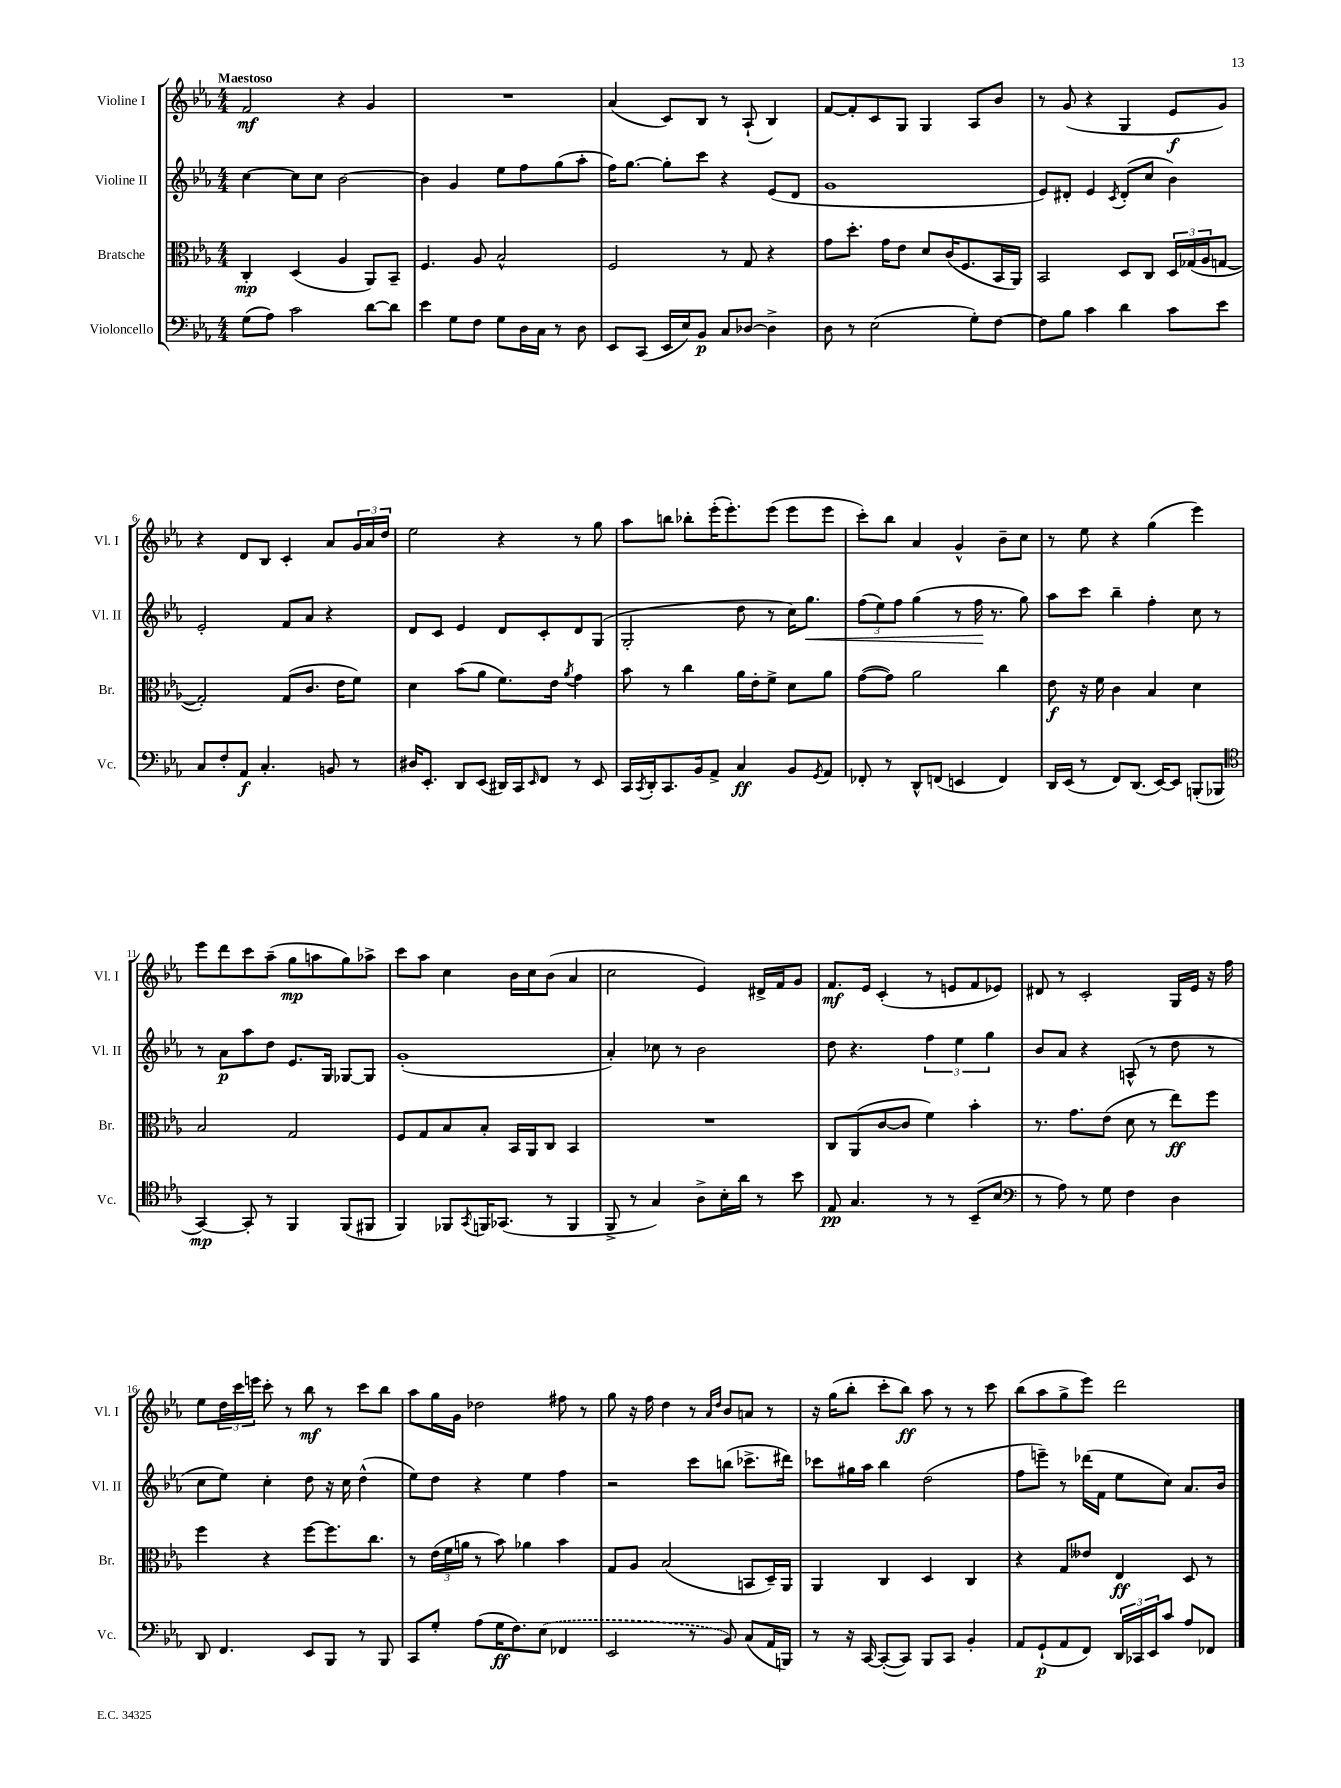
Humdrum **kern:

**kern	**dynam	**kern	**dynam	**kern	**dynam	**kern	**dynam
*part4	*part4	*part3	*part3	*part2	*part2	*part1	*part1
*staff4	*staff4	*staff3	*staff3	*staff2	*staff2	*staff1	*staff1
*I"Violoncello	*	*I"Bratsche	*	*I"Violine II	*	*I"Violine I	*
*I'Vc.	*	*I'Br.	*	*I'Vl. II	*	*I'Vl. I	*
*clefF4	*	*clefC3	*	*clefG2	*	*clefG2	*
*k[b-e-a-]	*	*k[b-e-a-]	*	*k[b-e-a-]	*	*k[b-e-a-]	*
*M4/4	*	*M4/4	*	*M4/4	*	*M4/4	*
=1	=1	=1	=1	=1	=1	=1	=1
!	!	!	!	!	!	!LO:TX:a:B:t=Maestoso	!
(8G\L	.	4C'/	mp	[4cc\	.	2f/	mf
8A-\J)	.	.	.	.	.	.	.
2c\	.	(4D/	.	8cc\L]	.	.	.
.	.	.	.	8cc\J	.	.	.
.	.	4A-/	.	[2b-\	.	4r	.
[8d\L	.	8AA-/L)	.	.	.	4g/	.
8d\J]	.	8BB-~/J	.	.	.	.	.
=2	=2	=2	=2	=2	=2	=2	=2
4e-\	.	4.F/	.	4b-\]	.	1r	.
8G\L	.	.	.	4g/	.	.	.
8F\J	.	8A-/	.	.	.	.	.
8G\L	.	2B-^^/	.	8ee-\L	.	.	.
16D\L	.	.	.	8ff\	.	.	.
16C\JJ	.	.	.	.	.	.	.
8r	.	.	.	(8gg\	.	.	.
8D\	.	.	.	8aa-'\J	.	.	.
=3	=3	=3	=3	=3	=3	=3	=3
8EE-/L	.	2F/	.	16ff\KL)	.	(4a-/	.
.	.	.	.	[8.gg\J	.	.	.
(8CC/J	.	.	.	.	.	.	.
16EE-/LL	.	.	.	8gg'\L]	.	8c/L)	.
16E-/J)	.	.	.	.	.	.	.
8BB-/J	p	.	.	8ccc\J	.	8B-/J	.
8C/L	.	8r	.	4r	.	8r	.
[8D-X/J	.	8G/	.	.	.	(8A-`/	.
4D-^\]	.	4r	.	(8e-/L	.	4B-/)	.
.	.	.	.	8d/J	.	.	.
=4	=4	=4	=4	=4	=4	=4	=4
8D\	.	8g\L	.	1g	.	[8f/L	.
8r	.	8.dd'\J	.	.	.	8f'/]	.
(2E-\	.	.	.	.	.	8c/	.
.	.	16g\KL	.	.	.	.	.
.	.	8e-\J	.	.	.	8G/J	.
.	.	8d/L	.	.	.	4G/	.
.	.	(16c/K	.	.	.	.	.
.	.	8.F/	.	.	.	.	.
8G'\L)	.	.	.	.	.	8A-/L	.
[8F\J	.	16BB-/L	.	.	.	8b-/J	.
.	.	16AA-/JJ)	.	.	.	.	.
=5	=5	=5	=5	=5	=5	=5	=5
8F\L]	.	2BB-/	.	8e-/L)	.	8r	.
8B-\J	.	.	.	8d#X'/J	.	(8g/	.
4c\	.	.	.	4e-/	.	4r	.
.	.	.	.	8qc/	.	.	.
4d\	.	8D/L	.	(8d#'/L	.	4G/	.
.	.	8C/J	.	8cc/J	.	.	.
8c\L	.	24D/LL	.	4b-\)	.	8e-/L	f
.	.	(24G-X/	.	.	.	.	.
.	.	24A-/J	.	.	.	.	.
8e-\J	.	[8Gn/J	.	.	.	8g/J)	.
!!LO:LB:g=z
=6	=6	=6	=6	=6	=6	=6	=6
8C/L	.	2G'/])	.	2e-'/	.	4r	.
8F'/	.	.	.	.	.	.	.
8AA-/J	f	.	.	.	.	8d/L	.
4.C'/	.	.	.	.	.	8B-/J	.
.	.	(8G/L	.	8f/L	.	4c'/	.
.	.	8.c/J	.	8a-/J	.	.	.
8BBn/	.	.	.	4r	.	8a-/L	.
.	.	16e-\KL	.	.	.	.	.
8r	.	8f\J)	.	.	.	24g/L	.
.	.	.	.	.	.	24a-/	.
.	.	.	.	.	.	24dd/JJ	.
=7	=7	=7	=7	=7	=7	=7	=7
16D#X/KL	.	4d\	.	8d/L	.	2ee-\	.
8.EE-'/J	.	.	.	.	.	.	.
.	.	.	.	8c/J	.	.	.
8DD/L	.	(8b-\L	.	4e-/	.	.	.
(8EE-/J	.	8a-\J	.	.	.	.	.
16DD#X/LL)	.	8.f\L)	.	8d/L	.	4r	.
16CC/J	.	.	.	.	.	.	.
16qqEE-/	.	.	.	.	.	.	.
8FF/J	.	.	.	8c'/	.	.	.
.	.	16e-\Jk	.	.	.	.	.
.	.	8qa-/	.	.	.	.	.
8r	.	4g\	.	8d/	.	8r	.
8EE-/	.	.	.	(8G/J	.	8gg\	.
=8	=8	=8	=8	=8	=8	=8	=8
16CC/LL	.	8b-\	.	2G'/	.	8aa-\L	.
8qCC/	.	.	.	.	.	.	.
16DD'/J	.	.	.	.	.	.	.
8.CC/	.	8r	.	.	.	8bbn\J	.
.	.	4cc\	.	.	.	8bb-X'\L	.
16BB-/k	.	.	.	.	.	.	.
8AA-^/J	.	.	.	.	.	(16eee-'\K	.
.	.	.	.	.	.	8.eee-'\)	.
4C/	ff	16a-\LL	.	8dd\	.	.	.
.	.	16e-'\J	.	.	.	.	.
.	.	8f^\J	.	8r	.	(8eee-\J	.
8BB-/L	.	8d\L	.	16cc\KL)	.	8eee-\L	.
!	!	!	!	!	!LO:HP:b	!	!
.	.	.	.	8.gg\J	<	.	.
8qGG/	.	.	.	.	.	.	.
8AA-/J	.	8a-\J	.	.	.	8eee-\J	.
=9	=9	=9	=9	=9	=9	=9	=9
8FF-X'/	.	([8g\L	.	(12ff\L	.	8ccc'\L)	.
.	.	.	.	12ee-\)	.	.	.
8r	.	8g\J])	.	.	.	8bb-\J	.
.	.	.	.	12ff\J	.	.	.
8DD^^/L	.	2a-\	.	(4gg\	.	4a-/	.
(8FFn/J	.	.	.	.	.	.	.
4EEn/	.	.	.	8r	.	4g^^/	.
.	.	.	.	16ff\	.	.	.
.	.	.	.	8.r	[	.	.
4FF/)	.	4cc\	.	.	.	8b-~\L	.
.	.	.	.	8gg\)	.	8cc\J	.
=10	=10	=10	=10	=10	=10	=10	=10
16DD/LL	.	8e-\	f	8aa-\L	.	8r	.
(16EE-/JJ	.	.	.	.	.	.	.
8r	.	16r	.	8ccc\J	.	8ee-\	.
.	.	16f\	.	.	.	.	.
8FF/L)	.	4c\	.	4bb-~\	.	4r	.
(8.DD/J	.	.	.	.	.	.	.
.	.	4B-/	.	4ff'\	.	(4gg\	.
[16EE-/KL)	.	.	.	.	.	.	.
8EE-/J]	.	.	.	.	.	.	.
(8BBBn'/L	.	4d\	.	8cc\	.	4eee-\)	.
8BBB-X/J	.	.	.	8r	.	.	.
!!LO:LB:g=z
=11	=11	=11	=11	=11	=11	=11	=11
*clefC4	*	*	*	*	*	*	*
[4GG/)	mp	2B-/	.	8r	.	8eee-\L	.
.	.	.	.	8a-\L	p	8ddd\	.
8GG'/]	.	.	.	8aa-\	.	8ccc\	.
8r	.	.	.	8dd\J	.	(8aa-~\J	.
4FF/	.	2G/	.	8.e-/L	.	8gg\L	mp
.	.	.	.	.	.	8aan\	.
.	.	.	.	16G/Jk	.	.	.
(8FF/L	.	.	.	[8G-X/L	.	8gg\)	.
8FF#X/J	.	.	.	8G-/J]	.	8aa-X^\J	.
=12	=12	=12	=12	=12	=12	=12	=12
4FF/)	.	8F/L	.	(1g'	.	8ccc\L	.
.	.	8G/	.	.	.	8aa-\J	.
8FF-X/L	.	8B-/	.	.	.	4cc\	.
8qGG/	.	.	.	.	.	.	.
16FFn/K	.	8B-'/J	.	.	.	.	.
(8.GG-X/J	.	.	.	.	.	.	.
.	.	16BB-/LL	.	.	.	16b-\LL	.
.	.	16AA-/J	.	.	.	16cc\J	.
8r	.	8C/J	.	.	.	(8b-\J	.
4FF/	.	4BB-/	.	.	.	4a-/	.
=13	=13	=13	=13	=13	=13	=13	=13
8FF^/	.	1r	.	4a-'/)	.	2cc\	.
8r	.	.	.	.	.	.	.
4G/)	.	.	.	8cc-X\	.	.	.
.	.	.	.	8r	.	.	.
8A-^\L	.	.	.	2b-\	.	4e-/)	.
16B-'\L	.	.	.	.	.	.	.
16a-\JJ	.	.	.	.	.	.	.
8r	.	.	.	.	.	16d#X^/LL	.
.	.	.	.	.	.	16f/J	.
8b-\	.	.	.	.	.	8g/J	.
=14	=14	=14	=14	=14	=14	=14	=14
8E-/	pp	8C/L	.	8dd\	.	8.f/L	mf
4.G/	.	(8AA-/	.	4.r	.	.	.
.	.	.	.	.	.	16e-/Jk	.
.	.	[8c/	.	.	.	(4c'/	.
.	.	8c/J]	.	.	.	.	.
8r	.	4f\)	.	6ff\	.	8r	.
8r	.	.	.	.	.	8en/L	.
.	.	.	.	6ee-\	.	.	.
(8BB-~/L	.	4b-'\	.	.	.	8f/	.
.	.	.	.	6gg\	.	.	.
8B-/J	.	.	.	.	.	8e-X/J)	.
=15	=15	=15	=15	=15	=15	=15	=15
*clefF4	*	*	*	*	*	*	*
8r	.	8.r	.	8b-/L	.	8d#X/	.
8A-\)	.	.	.	8a-/J	.	8r	.
.	.	8.g\L	.	.	.	.	.
8r	.	.	.	4r	.	2c'/	.
8G\	.	(8e-\J	.	.	.	.	.
4F\	.	8d\	.	(8An^^/	.	.	.
.	.	8r	.	8r	.	.	.
4D\	.	8ee-\L)	ff	8dd\	.	16G/LL	.
.	.	.	.	.	.	16e-/JJ	.
.	.	8ff\J	.	8r	.	16r	.
.	.	.	.	.	.	16ff\	.
!!LO:LB:g=z
=16	=16	=16	=16	=16	=16	=16	=16
8DD/	.	4ff\	.	8cc\L	.	8ee-\L	.
4.FF/	.	.	.	8ee-\J)	.	24dd\L	.
.	.	.	.	.	.	24ccc\	.
.	.	.	.	.	.	24eeen\JJ	.
.	.	4r	.	4cc'\	.	8ccc'\	.
.	.	.	.	.	.	8r	.
8EE-/L	.	[8ff\L	.	8dd\	.	8bb-\	mf
8BBB-/J	.	8.ff\]	.	16r	.	8r	.
.	.	.	.	16cc\	.	.	.
8r	.	.	.	(4dd^^\	.	8ccc\L	.
.	.	8.cc\J	.	.	.	.	.
8BBB-/	.	.	.	.	.	8bb-\J	.
=17	=17	=17	=17	=17	=17	=17	=17
8CC/L	.	8r	.	8ee-\L)	.	8aa-\L	.
8G'/J	.	(24e-\LL	.	8dd\J	.	16gg\L	.
.	.	24f\	.	.	.	.	.
.	.	.	.	.	.	16g\JJ	.
.	.	24an\JJ	.	.	.	.	.
(8A-\L	.	8r	.	4r	.	2dd-X\	.
16G\K	ff	8b-\)	.	.	.	.	.
8.F\)	.	.	.	.	.	.	.
.	.	4a-X\	.	4ee-\	.	.	.
(8E-\J	.	.	.	.	.	.	.
4FF-X/	.	4b-\	.	4ff\	.	8ff#X\	.
.	.	.	.	.	.	8r	.
=18	=18	=18	=18	=18	=18	=18	=18
2EE-/	.	8G/L	.	2r	.	8gg\	.
.	.	8A-/J	.	.	.	16r	.
.	.	.	.	.	.	16ff\	.
.	.	(2B-/	.	.	.	4dd\	.
8r	.	.	.	8ccc\L	.	8r	.
.	.	.	.	.	.	16qqa-/LL	.
.	.	.	.	.	.	16qqdd/JJ	.
8BB-/)	.	.	.	(8bbn\J	.	8b-/L	.
(8C/L	.	8BBn/L	.	8.ccc-X^\L	.	8an/J	.
16AA-/L	.	16D~/L)	.	.	.	8r	.
16BBBn/JJ)	.	16AA-/JJ	.	16ddd#X\Jk)	.	.	.
=19	=19	=19	=19	=19	=19	=19	=19
8r	.	4AA-/	.	8ccc-X\L	.	16r	.
.	.	.	.	.	.	(16gg\KL	.
16r	.	.	.	16gg#X\L	.	8bb-'\J	.
[16CC/	.	.	.	16aa-\JJ	.	.	.
(8CC'/L_	.	4C/	.	4bb-\	.	8ccc'\L	.
8CC/J])	.	.	.	.	.	8bb-\J)	ff
8BBB-/L	.	4D/	.	(2dd\	.	8aa-\	.
8CC/J	.	.	.	.	.	8r	.
4BB-'/	.	4C/	.	.	.	8r	.
.	.	.	.	.	.	8ccc\	.
=20	=20	=20	=20	=20	=20	=20	=20
8AA-/L	.	4r	.	8ff\L	.	(8bb-\L	.
(8GG`/	p	.	.	8eeen~\J)	.	8aa-\	.
8AA-/	.	8G/L	.	8r	.	8gg^\	.
8FF/J)	.	8e--X/J	.	(16ddd-X\LL	.	8eee-\J)	.
.	.	.	.	16f\JJ	.	.	.
24DD/LL	.	4E-/	ff	8ee-\L	.	2ddd\	.
24CC-X/	.	.	.	.	.	.	.
24EE-/J	.	.	.	.	.	.	.
8c/J	.	.	.	8cc\J)	.	.	.
8A-/L	.	8D/	.	8.a-/L	.	.	.
8FF-X/J	.	8r	.	.	.	.	.
.	.	.	.	16b-/Jk	.	.	.
==	==	==	==	==	==	==	==
*-	*-	*-	*-	*-	*-	*-	*-
